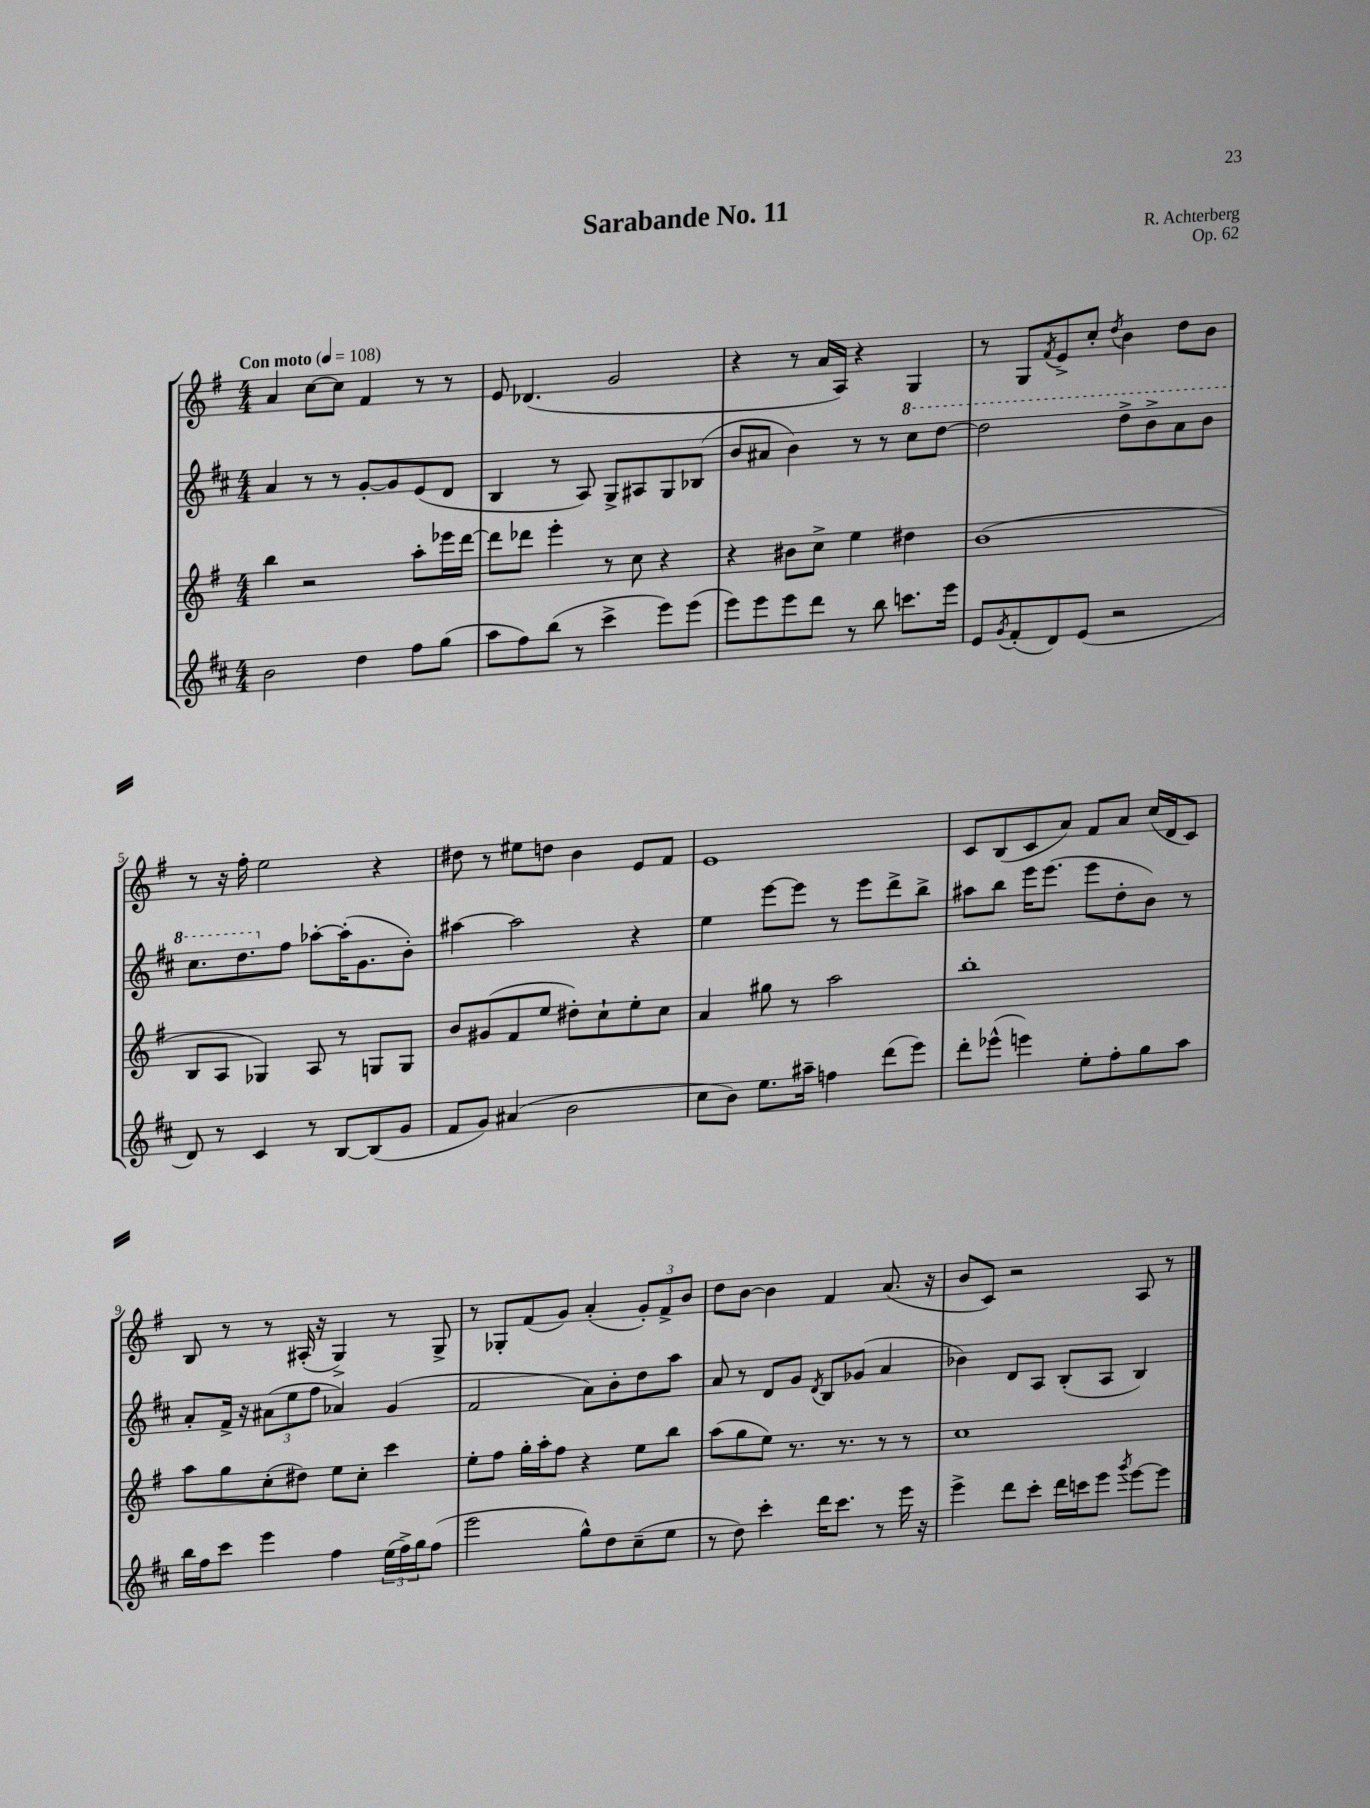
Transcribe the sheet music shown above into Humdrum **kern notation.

**kern	**kern	**kern	**kern
*staff4	*staff3	*staff2	*staff1
*clefG2	*clefG2	*clefG2	*clefG2
*k[f#c#]	*k[f#]	*k[f#c#]	*k[f#]
*M4/4	*M4/4	*M4/4	*M4/4
*MM108	*MM108	*MM108	*MM108
2b	4bb	4a	4a
.	2r	8r	[8cc
.	.	8r	8cc]
4dd	.	[8g'	4f#
.	.	8g]	.
8ff#	8aa'	(8e	8r
(8gg	16eee-	8d	8r
.	[16ddd	.	.
=	=	=	=
8aa	8ddd]	4B	8e
8ff#)	8ddd-	.	(4.d-
(8bb	4eee'	8r	.
8r	.	8A)	.
4ccc#^	8r	8G^	2g
.	8cc	8A#	.
8eee)	4r	8G	.
(8eee	.	(8B-	.
=	=	=	=
8eee)	4r	8b	4r
8eee	.	8a#	.
8eee	8b#	4b)	8r
8ddd	8cc^	.	16a
.	.	.	16A)
8r	4ee	8r	4r
8bb	.	8r	.
8.ccc	4dd#	8ccc#	4G
.	.	[8ddd	.
16eee	.	.	.
=	=	=	=
8e	(1b	2ddd]	8r
8qg	.	.	.
(8f#'	.	.	8G
.	.	.	8qf#
8d)	.	.	8e^
(8e	.	.	8cc'
.	.	.	8qdd
2r	.	8ddd^	4b
.	.	8bb^	.
.	.	8aa	8dd
.	.	8bb	8b
=	=	=	=
8d)	8B	8.ccc#	8r
8r	8A	.	16r
.	.	8.ddd	16ff#'
4c#	4G-)	.	2ee
.	.	8ff#	.
8r	8A	[8aa-'	.
[8B	8r	(16aa-']	.
.	.	8.g	.
(8B]	8G	.	4r
8g	8G	8b')	.
=	=	=	=
8f#	8b	[4aa#	8dd#
8g)	(8g#	.	8r
(4a#	8f#	2aa#]	8ee#
.	8ee	.	8dd
2b	8dd#')	.	4b
.	8cc`	.	.
.	8ee'	4r	8e
.	8cc	.	8f#
=	=	=	=
8cc#	4a	4ee	1e
8b)	.	.	.
8.ee	8gg#	[8eee	.
.	8r	8eee]	.
16aa#~	.	.	.
4ff	2aa	8r	.
.	.	8eee	.
(8ddd	.	8ddd^	.
8eee)	.	8bb^	.
=	=	=	=
8ddd'	1bb'	8aa#	8c
(8eee-^^	.	8bb	(8B
4eee)	.	16eee	8c
.	.	(8.eee	.
.	.	.	8a)
8ee'	.	8eee	8f#
8ff#'	.	8dd'	8a
8gg	.	8b)	(16cc
.	.	.	16d
8aa	.	8r	8c)
=	=	=	=
16bb	8aa	8a'	8B
16ff#	.	.	.
8ccc#	8gg	16f#^	8r
.	.	16r	.
4eee	(8cc'	(12a#	8r
.	.	12ee	.
.	8dd#)	.	(16A#'
.	.	12ff#	.
.	.	.	16r
4ff#	8ee	4a-)	4G^)
.	8cc'	.	.
(24ee	4ccc	(4g	8r
24ff#^)	.	.	.
24gg	.	.	.
(8ff#	.	.	8G^
=	=	=	=
2eee	8ee'	2f#	8r
.	8ff#	.	8G-'
.	16gg'	.	(8f#
.	16aa'	.	.
.	8ff#	.	8g)
8gg^^)	4r	8a)	(4a'
8dd	.	8b'	.
(8cc#~	8ee	8dd	12g')
.	.	.	12f#^
8ee	8bb	8aa	.
.	.	.	12b
=	=	=	=
8r	(8aa	8a	8dd
8dd)	8gg	8r	[8b
4ccc#'	8ee)	8d	4b]
.	8.r	8g	.
.	.	8qd	.
16ddd	.	8B	4f#
8.ccc#	8.r	.	.
.	.	(8g-	.
8r	8r	4a	(8.a
16eee	8r	.	.
16r	.	.	16r
=	=	=	=
4eee^	1cc	4b-)	8b
.	.	.	8c)
8ddd	.	8d	2r
8ccc#'	.	8A	.
16ddd	.	(8B'	.
16ccc	.	.	.
8eee	.	8A	.
8qggg	.	.	.
[8eee	.	4B)	8A
8eee]	.	.	8r
==	==	==	==
*-	*-	*-	*-
